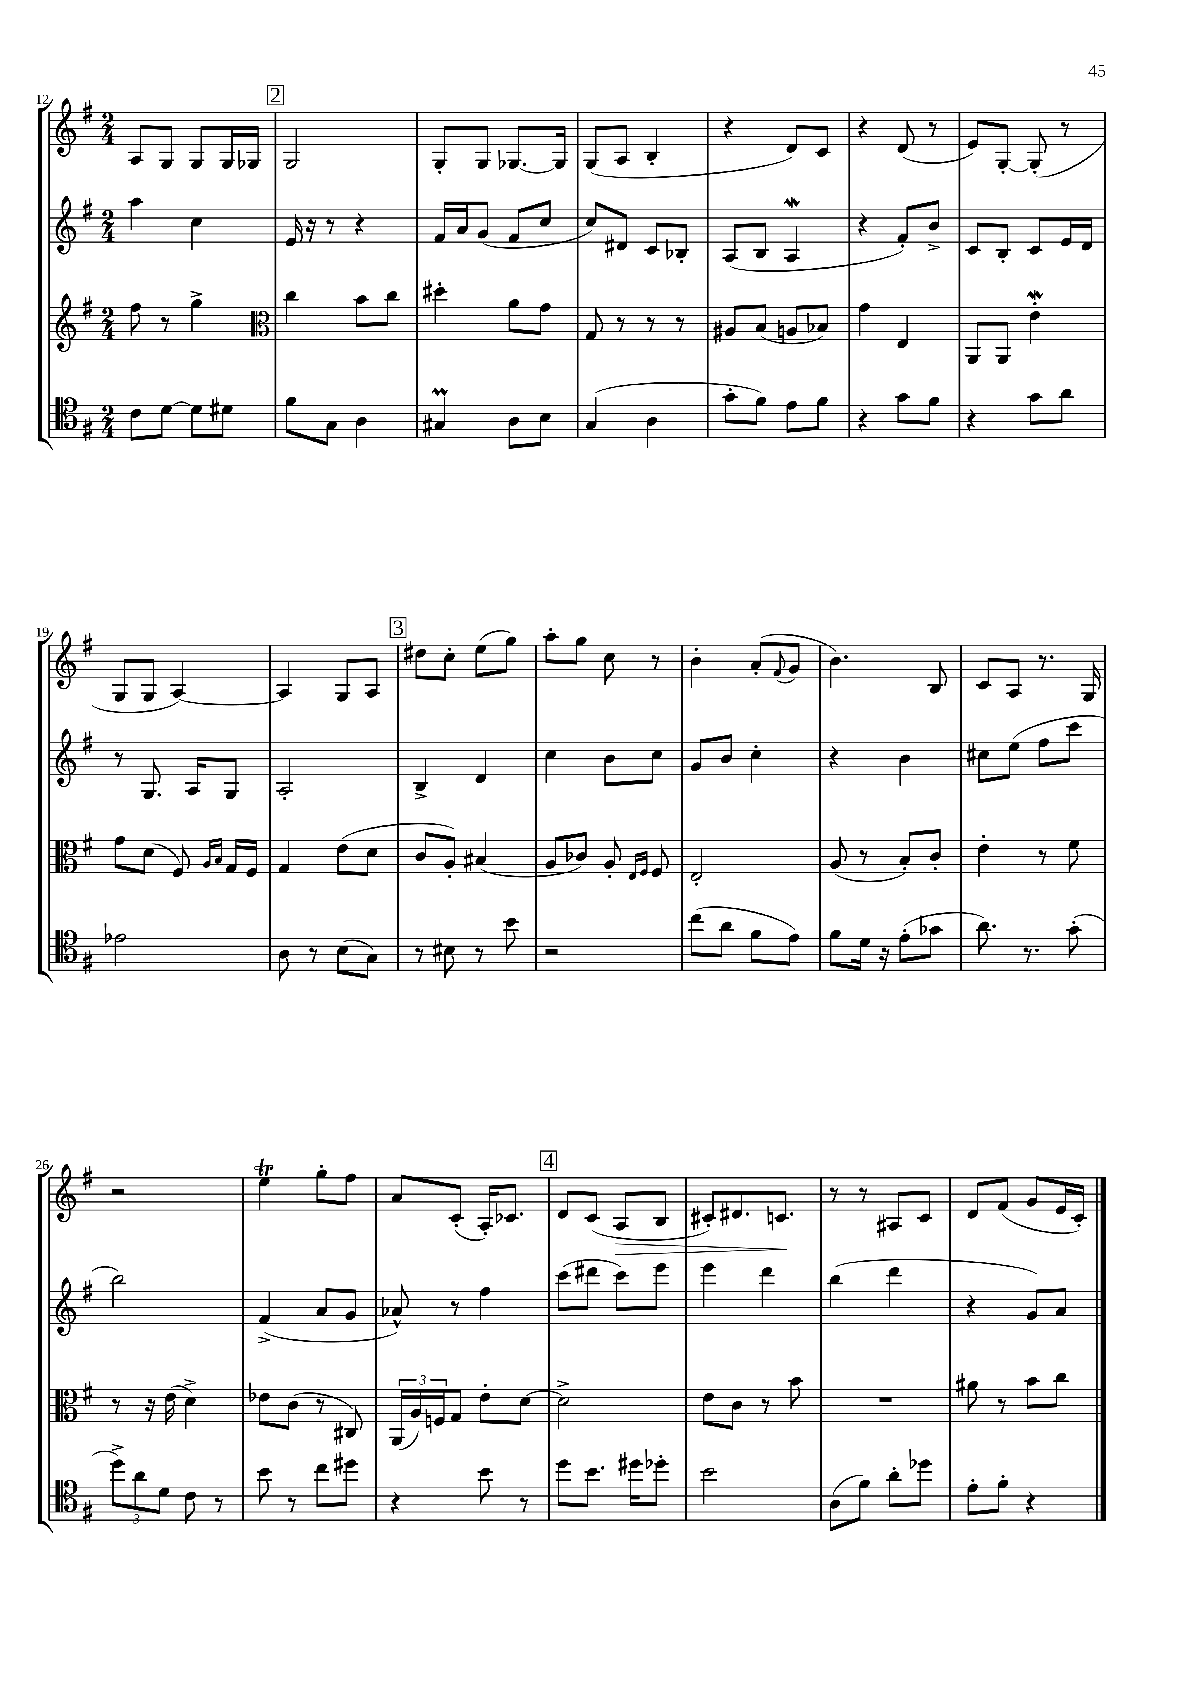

**kern	**kern	**kern	**kern
*staff4	*staff3	*staff2	*staff1
*clefC4	*clefG2	*clefG2	*clefG2
*k[f#]	*k[f#]	*k[f#]	*k[f#]
*M2/4	*M2/4	*M2/4	*M2/4
8c	8ff#	4aa	8A
[8d	8r	.	8G
8d]	4gg^	4cc	8G
8d#	.	.	16G
.	.	.	16G-
=	=	=	=
*	*clefC3	*	*
8f#	4cc	16e	2G
.	.	16r	.
8G	.	8r	.
4A	8b	4r	.
.	8cc	.	.
=	=	=	=
4G#	4dd#'	16f#	8G'
.	.	16a	.
.	.	(8g	8G
8A	8a	8f#	[8.G-
8B	8g	8cc	.
.	.	.	16G-]
=	=	=	=
(4G	8G	8cc)	(8G
.	8r	8d#	8A
4A	8r	8c	4B'
.	8r	8B-'	.
=	=	=	=
8g'	8A#	(8A	4r
8f#)	(8B	8B	.
8e	8A	4A	8d)
8f#	8B-)	.	8c
=	=	=	=
4r	4g	4r	4r
8g	4E	8f#')	(8d
8f#	.	8b^	8r
=	=	=	=
4r	8AA	8c	8e)
.	8AA	8B'	[8G'
8g	4e'	8c	(8G']
8a	.	16e	8r
.	.	16d	.
=	=	=	=
2e-	8g	8r	8G
.	(8d	8.G	8G
.	8F#)	.	[4A)
.	.	16A	.
.	16qqA	.	.
.	16qqB	.	.
.	16G	8G	.
.	16F#	.	.
=	=	=	=
8A	4G	2A'	4A]
8r	.	.	.
(8B	(8e	.	8G
8G)	8d	.	8A
=	=	=	=
8r	8c	4B^	8dd#
8B#	8A')	.	8cc'
8r	(4B#	4d	(8ee
8b	.	.	8gg)
=	=	=	=
2r	8A	4cc	8aa'
.	8c-)	.	8gg
.	8A'	8b	8cc
.	16qqE	.	.
.	16qqF#	.	.
.	8F#	8cc	8r
=	=	=	=
(8cc	2E'	8g	4b'
8a	.	8b	.
8f#	.	4cc'	(8a'
.	.	.	8qqf#
8e)	.	.	8g
=	=	=	=
8f#	(8A	4r	4.b)
16d	8r	.	.
16r	.	.	.
(8e'	8B')	4b	.
8g-	8c'	.	8B
=	=	=	=
8.a)	4e'	8cc#	8c
.	.	(8ee	8A
8.r	.	.	.
.	8r	8ff#	8.r
(8g'	8f#	8ccc	.
.	.	.	16G
=	=	=	=
12dd^)	8r	2bb)	2r
12a	.	.	.
.	16r	.	.
12d	.	.	.
.	(16e	.	.
8c	4d^)	.	.
8r	.	.	.
=	=	=	=
8b	8e-	(4f#^	4ee
8r	(8c	.	.
8cc	8r	8a	8gg'
8dd#	8C#)	8g	8ff#
=	=	=	=
4r	(24AA	8a-^^)	8a
.	24A)	.	.
.	24F	.	.
.	8G	8r	(8c'
8b	8e'	4ff#	16A')
.	.	.	8.c-
8r	[8d	.	.
=	=	=	=
8dd	2d^]	(8ccc	8d
8.b	.	8ddd#	(8c
.	.	8ccc)	8A
16dd#	.	.	.
8dd-'	.	8eee	8B
=	=	=	=
2b	8e	4eee	8c#')
.	8c	.	8.d#
.	8r	4ddd	.
.	.	.	8.c
.	8b	.	.
=	=	=	=
(8A	2r	(4bb	8r
8f#)	.	.	8r
8a'	.	4ddd	8A#
8dd-	.	.	8c
=	=	=	=
8e'	8a#	4r	8d
8f#'	8r	.	(8f#
4r	8b	8g)	8g
.	8cc	8a	16e
.	.	.	16c')
==	==	==	==
*-	*-	*-	*-
